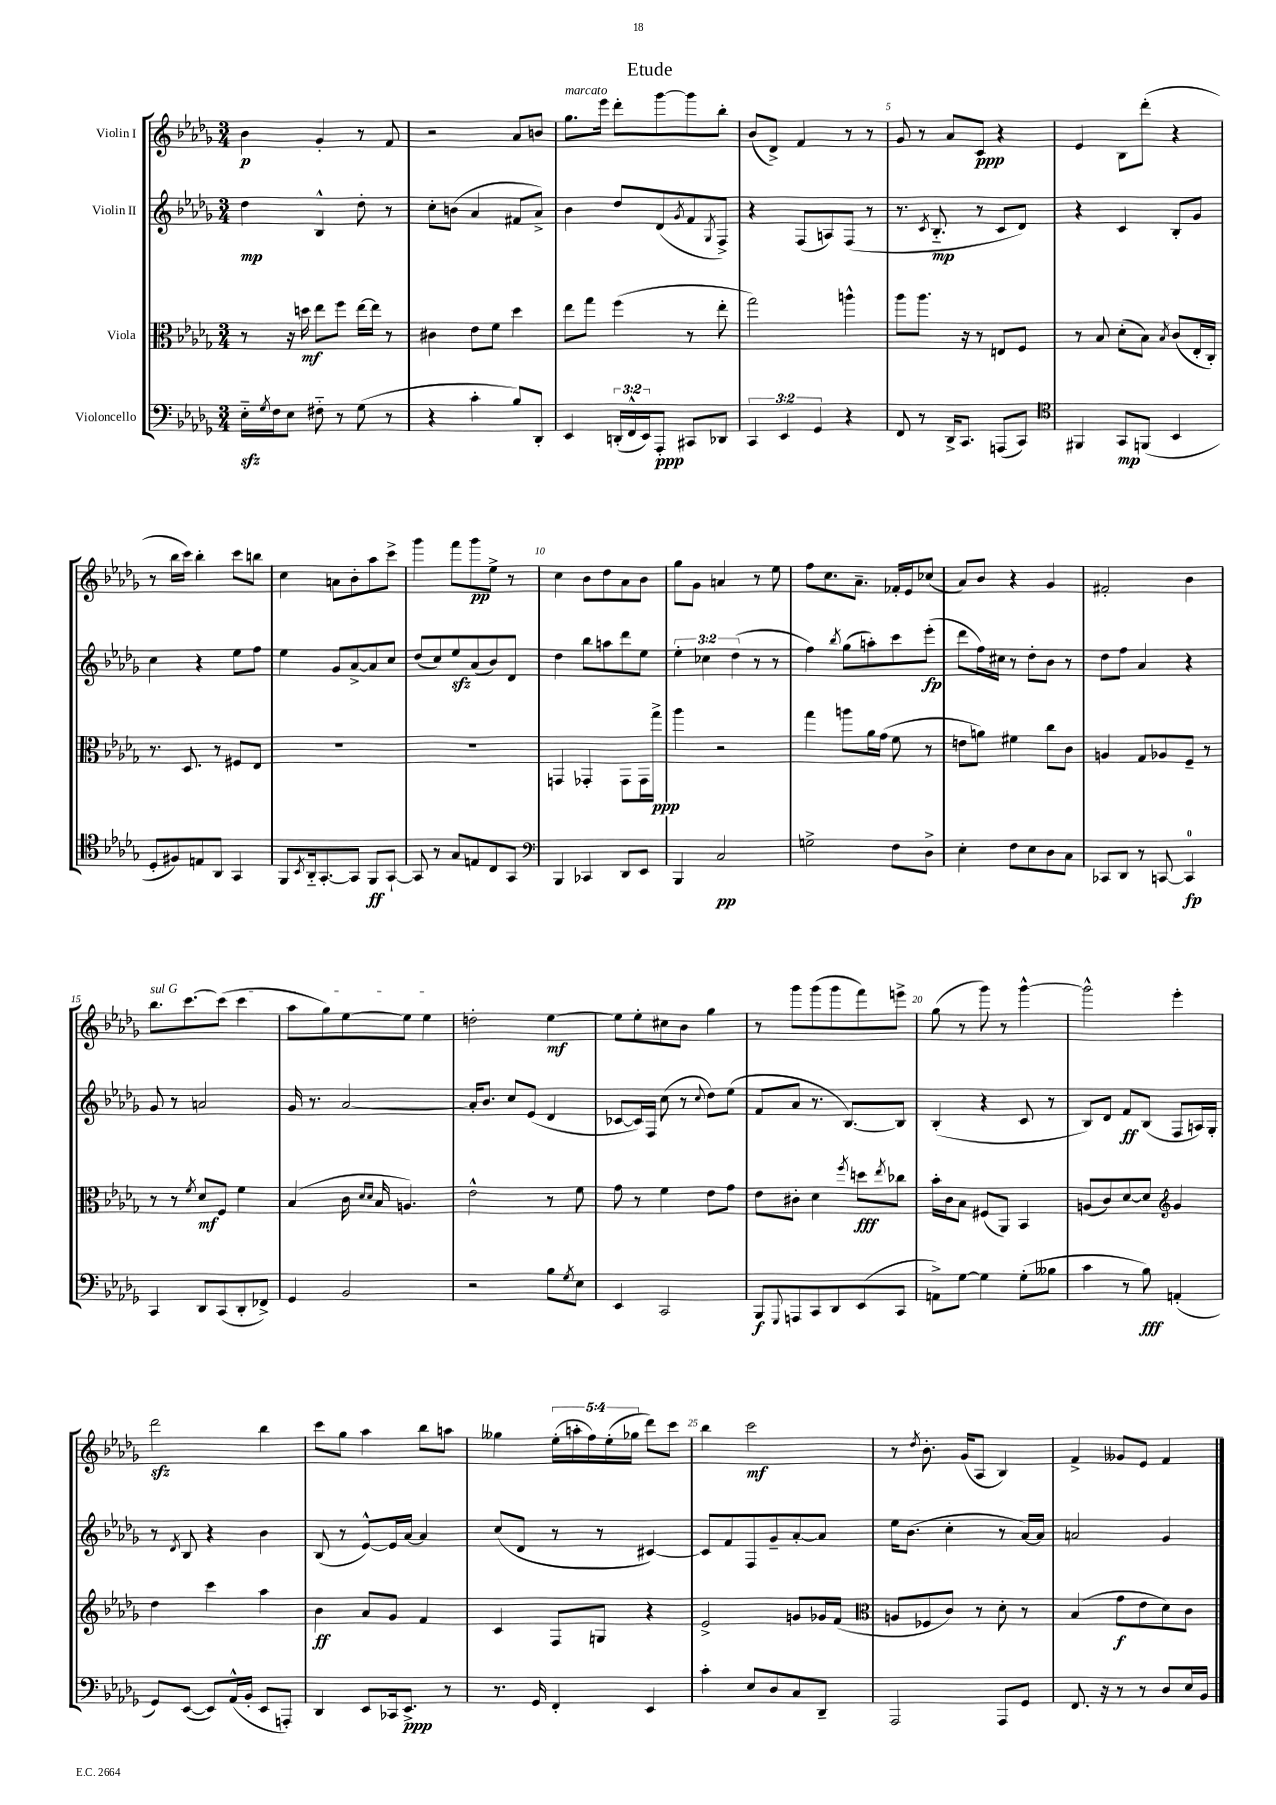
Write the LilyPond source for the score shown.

\header { title = "Etude" }
<<
\new StaffGroup <<
\new Staff = "s0" \with { instrumentName = "Violin I" } {
    \clef treble \key des \major \numericTimeSignature \time 3/4 \override Staff.TupletNumber.text = #tuplet-number::calc-fraction-text
    bes'4\p ges'4-. r8 f'8 |
    r2 aes'8 b'8 |
    ges''8.^\markup { \italic "marcato" } ees'''16 des'''8-. ges'''8~ ges'''8 bes''8-. |
    bes'8( des'8->) f'4 r8 r8 |
    ges'8 r8 aes'8 c'8\ppp r4 |
    ees'4 bes8 des'''8-.( r4 |
    r8 bes''16 c'''16) bes''4-. c'''8 b''8 |
    c''4 a'8 bes'8-. aes''8 c'''8-> |
    ges'''4 f'''8 ges'''8\pp ees''8-> r8 |
    c''4 bes'8 des''8 aes'8 bes'8 |
    ges''8 ges'8 a'4 r8 ees''8 |
    f''8 c''8. aes'8.-- fes'16-. ees'16 ces''8( |
    aes'8) bes'8 r4 ges'4 |
    fis'2-. bes'4 |
    \once \override TextSpanner.bound-details.left.text = \markup { \italic "sul G" } bes''8.\startTextSpan c'''8.~ c'''8( c'''4 |
    aes''8 ges''8) ees''8~ ees''8 ees''4\stopTextSpan |
    d''2-. ees''4~\mf |
    ees''8 ees''8-. cis''8 bes'8 ges''4 |
    r8 ges'''8 ges'''8( ges'''8 f'''8) e'''8-> |
    ges''8( r8 ges'''8) r8 ges'''4~-^ |
    ges'''2-^ ees'''4-. |
    des'''2\sfz bes''4 |
    c'''8 ges''8 aes''4 bes''8 a''8 |
    geses''4 \tuplet 5/4 { ees''16-.( a''16-. f''16) ees''16-.( ges''16 } des'''8) c'''8 |
    bes''4 c'''2\mf |
    r8 \acciaccatura { des''8 } bes'8.-. ges'16( aes8 bes4) |
    f'4-> geses'8 ees'8 f'4 \bar "|." |
}
\new Staff = "s1" \with { instrumentName = "Violin II" } {
    \clef treble \key des \major \numericTimeSignature \time 3/4 \override Staff.TupletNumber.text = #tuplet-number::calc-fraction-text
    des''4\mp bes4-^ des''8-. r8 |
    c''8-. b'8( aes'4 fis'8 aes'8->) |
    bes'4 des''8 des'8( \acciaccatura { ges'8 } f'8 \acciaccatura { ges8 } f8->) |
    r4 f8( a8) f8( r8 |
    r8. \acciaccatura { c'8 } bes8.-_\mp r8 c'8 des'8) |
    r4 c'4 bes8-. ges'8 |
    c''4 r4 ees''8 f''8 |
    ees''4 ges'8 aes'8~-> aes'8 c''8 |
    des''8( c''8) ees''8\sfz aes'8( bes'8) des'8 |
    des''4 bes''8 a''8 des'''8 ees''8 |
    \tuplet 3/2 { ees''4-. ces''4 des''4( } r8 r8 |
    f''4) \acciaccatura { bes''8 } ges''8( a''8-.) c'''8 ees'''8-.\fp( |
    des'''8 f''16) cis''16 r8 des''8-. bes'8 r8 |
    des''8 f''8 aes'4 r4 |
    ges'8 r8 a'2 |
    ges'16 r8. aes'2~ |
    aes'16-. bes'8. c''8 ees'8( des'4 |
    ces'8~ ces'16) f16 c''8( r8 \appoggiatura { c''8 } des''8) ees''8( |
    f'8 aes'8 r8. bes8.~) bes8 |
    bes4-.( r4 c'8 r8 |
    bes8) des'8 f'8\ff bes8( f8 a16) ges16-. |
    r8 \acciaccatura { des'8 } bes8 r4 bes'4 |
    bes8( r8 ees'8~-^) ees'16 aes'16~ aes'4 |
    c''8( des'8 r8 r8 cis'4~) |
    cis'8 f'8 f8 ges'8-- aes'8~-. aes'8 |
    ees''16 bes'8.( c''4-. r8 aes'16~) aes'16 |
    a'2 ges'4 \bar "|." |
}
\new Staff = "s2" \with { instrumentName = "Viola" } {
    \clef alto \key des \major \numericTimeSignature \time 3/4
    r8 r16 d''16\mf ees''8 f''8 ees''16~ ees''16 r8 |
    cis'4 ees'8 f'8 des''4 |
    ees''8 ges''8 f''4( r8 ees''8-. |
    ges''2) a''4-^ |
    aes''8 aes''8. r16 r8 e8 f8 |
    r8 bes8 des'8-.( bes8) \acciaccatura { bes8 } c'8( ees16-. c16-.) |
    r8. des8. r8 fis8 ees8 |
    R2. |
    R2. |
    g,4 ges,4-. ges,8 ges,16 ges''16->\ppp |
    aes''4 r2 |
    ges''4 a''8 aes'16 ges'16( f'8 r8 |
    e'8 a'8) fis'4 c''8 c'8 |
    a4 ges8 aes8 f8-- r8 |
    r8 r8 \acciaccatura { f'8 } des'8\mf f8 f'4 |
    bes4( c'16 \grace { des'16 des'16 } bes16 a4.) |
    ees'2-^ r8 f'8 |
    ges'8 r8 f'4 ees'8 ges'8 |
    ees'8 cis'8-. des'4 \acciaccatura { f''8 } d''8\fff \acciaccatura { ees''8 } ces''8 |
    bes'16-. c'16 bes8 fis8( aes,8) bes,4 |
    a8( c'8) des'8~ des'8 \clef treble ges'4 |
    des''4 c'''4 aes''4 |
    bes'4\ff aes'8 ges'8 f'4 |
    c'4 f8 g8 r4 |
    ees'2-> g'8 ges'16 f'16( |
    \clef alto a8 fes8 c'8) r8 des'8-. r8 |
    bes4( ges'8\f ees'8 des'8) c'8 \bar "|." |
}
\new Staff = "s3" \with { instrumentName = "Violoncello" } {
    \clef bass \key des \major \numericTimeSignature \time 3/4 \override Staff.TupletNumber.text = #tuplet-number::calc-fraction-text
    ees16-_\sfz \acciaccatura { ges8 } f16 ees8 fis8-_ r8 ges8( r8 |
    r4 c'4-. bes8) des,8-. |
    ees,4 \tuplet 3/2 { d,16-.( f,16-^ ees,16) } aes,,8-.\ppp cis,8 des,8 |
    \tuplet 3/2 { c,4 ees,4 ges,4 } r4 |
    f,8 r8 des,16-> c,8. a,,8( c,8) |
    \clef tenor fis,4 ges,8\mp f,8( bes,4 |
    des8-. fis8) e8 aes,8 ges,4 |
    f,8 \acciaccatura { bes,8 } aes,16-_ ges,8.~-. ges,8 f,8\ff ges,8~-! |
    ges,8 r8 ges8 e8 c8 ges,8 |
    \clef bass bes,,4 ces,4 des,8 ees,8 |
    bes,,4 c2\pp |
    g2-> f8 des8-> |
    ees4-. f8 ees8 des8 c8 |
    ces,8 des,8 r8 c,8~ c,4-0\fp |
    c,4 des,8 c,8( des,8-. fes,8->) |
    ges,4 bes,2 |
    r2 bes8 \acciaccatura { ges8 } ees8 |
    ees,4 c,2 |
    bes,,8\f \appoggiatura { ges,,8 } a,,8 c,8 des,8 ees,8( c,8 |
    a,8->) ges8~ ges4 ges8-.( beses8 |
    c'4 r8 bes8\fff) a,4-.( |
    ges,8) ees,8~( ees,8) aes,16-^( bes,16-. ees,8 a,,8-.) |
    des,4 ees,8 ces,16 ees,8.->\ppp r8 |
    r8. ges,16 f,4-. ees,4 |
    c'4-. ees8 des8 c8 des,8-- |
    aes,,2 aes,,8 ges,8 |
    f,8. r16 r8 r8 des8 ees16 bes,16 \bar "|." |
}
>>
>>
\layout { \context { \Score \override BarNumber.break-visibility = ##(#f #t #t) barNumberVisibility = #(every-nth-bar-number-visible 5) } }
